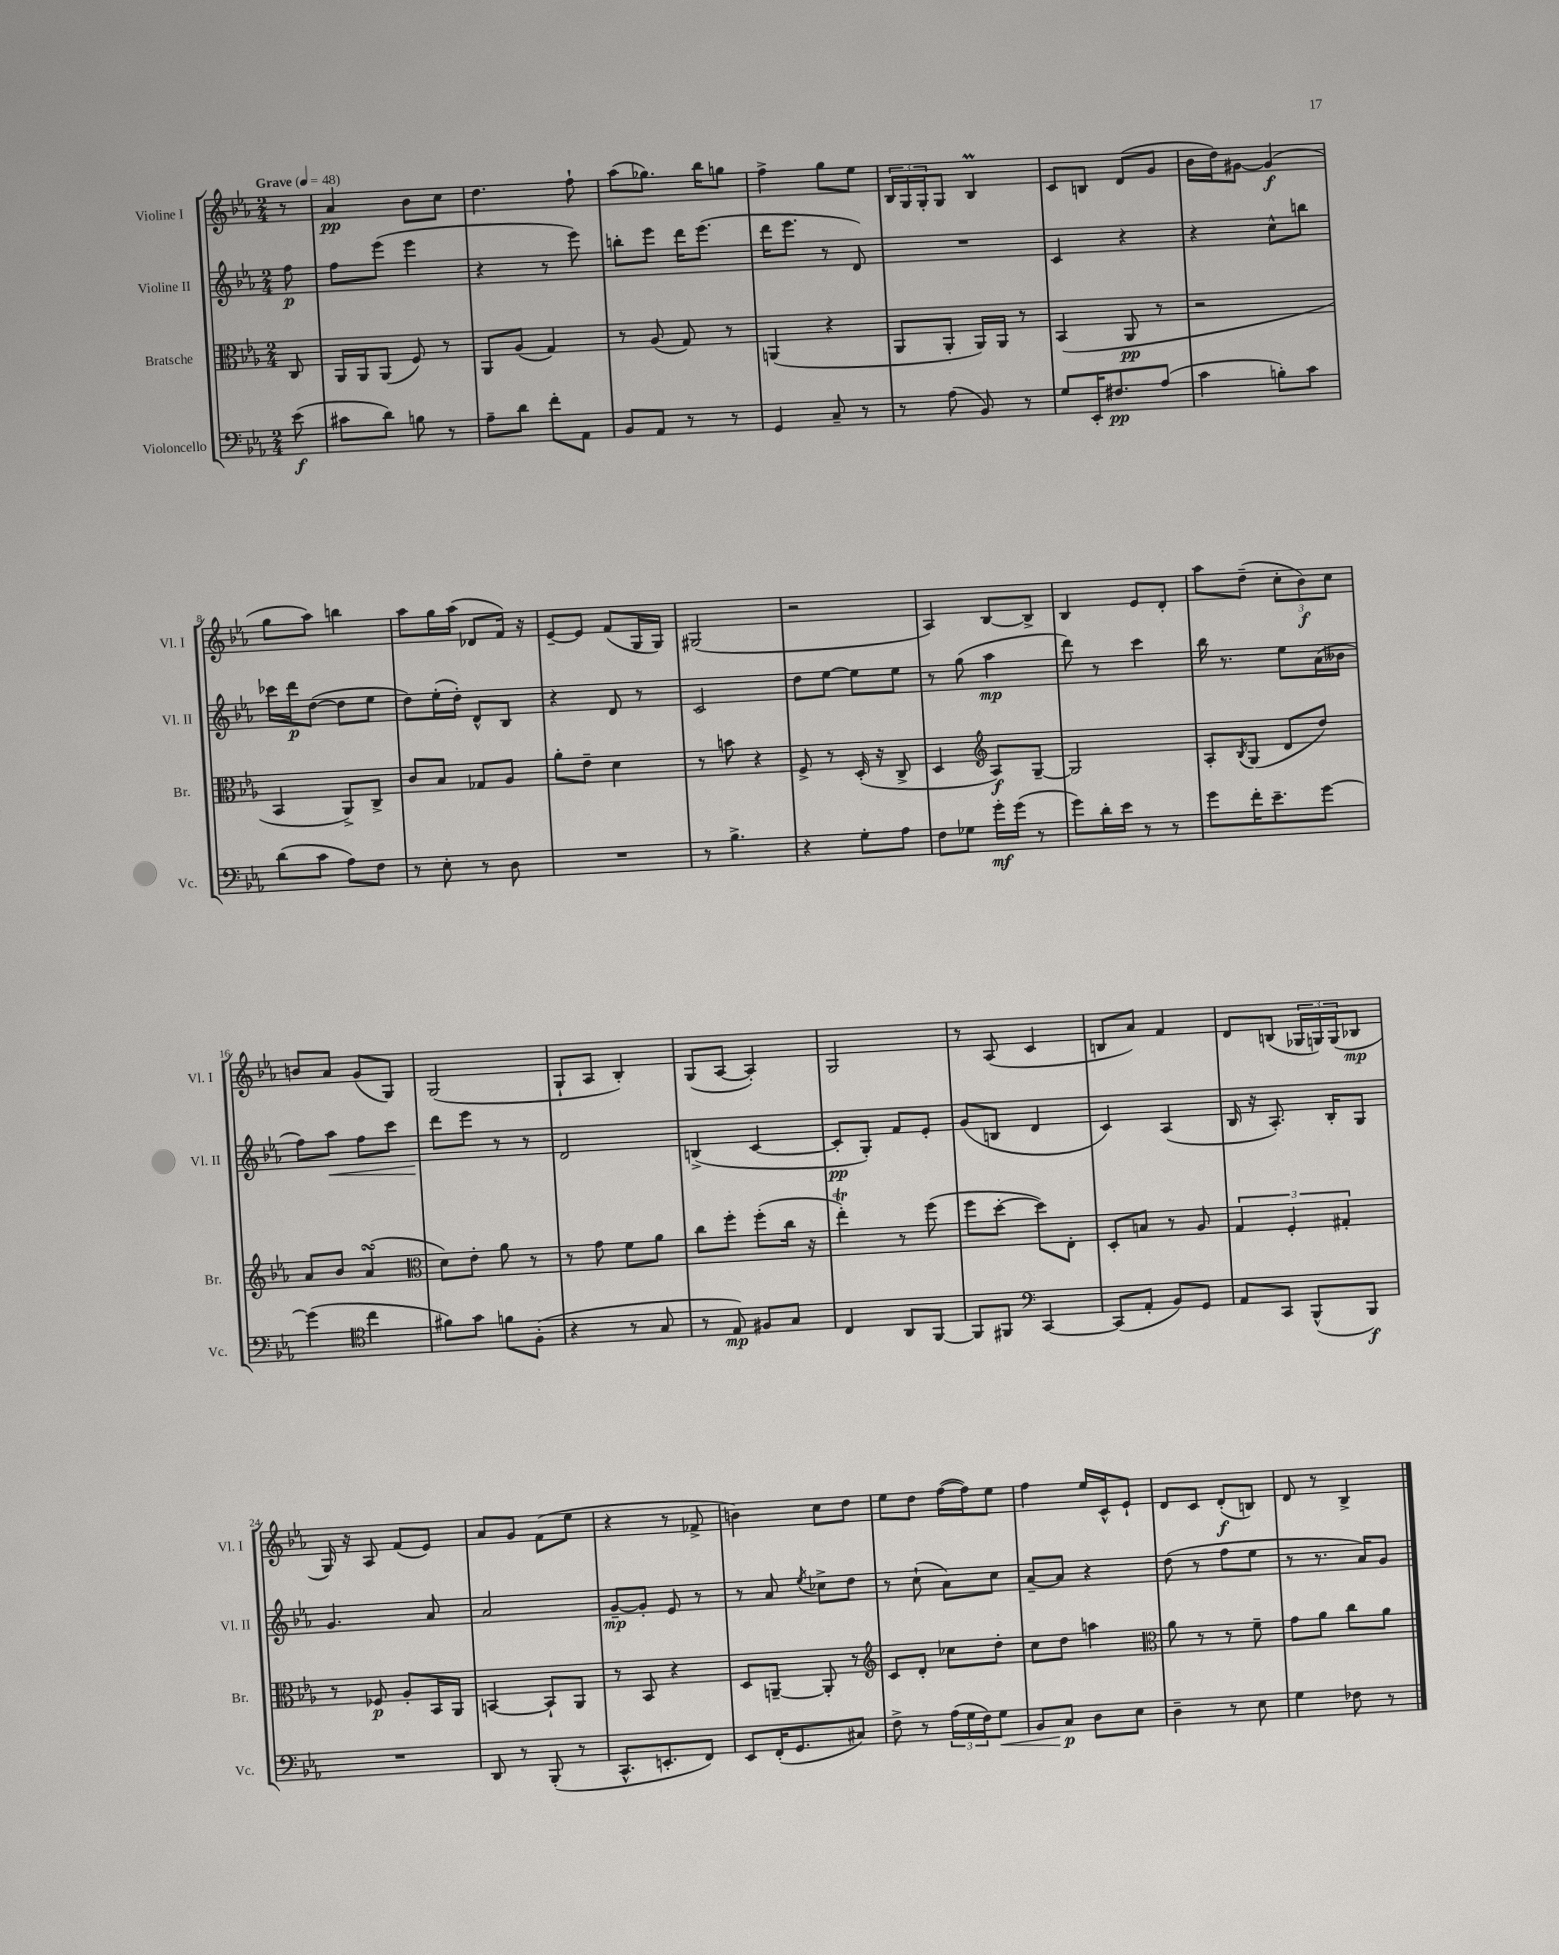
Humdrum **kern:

**kern	**kern	**kern	**kern
*staff4	*staff3	*staff2	*staff1
*clefF4	*clefC3	*clefG2	*clefG2
*k[b-e-a-]	*k[b-e-a-]	*k[b-e-a-]	*k[b-e-a-]
*M2/4	*M2/4	*M2/4	*M2/4
*MM48	*MM48	*MM48	*MM48
(8e-	8C	8ff	8r
=	=	=	=
8c#	16AA-	8ff	4a-
.	16AA-	.	.
8d)	(8AA-	(8eee-	.
8B	8F)	4eee-	8b-
8r	8r	.	8cc
=	=	=	=
8A-~	8AA-	4r	4.dd
8d	(8A-	.	.
8f'	4G)	8r	.
8AA-	.	8eee-)	8ff`
=	=	=	=
8BB-	8r	8bb'	(8aa-
8AA-	(8A-	8eee-	8.gg-)
8r	8G)	16ddd	.
.	.	(8.eee-	16bb-
8r	8r	.	8gg
=	=	=	=
4GG	(4AA	16ddd	4ff^
.	.	8.eee-	.
8C~	4r	8r	8gg
8r	.	8d)	8ee-
=	=	=	=
8r	8AA-	2r	24B-
.	.	.	24G
.	.	.	24G'
(8A-	8AA-'	.	8G
8BB-)	16AA-)	.	4B-
.	16AA-	.	.
8r	8r	.	.
=	=	=	=
8G	(4BB-	4c	8c
16EE-'	.	.	8B
8.F#	.	.	.
.	8AA-	4r	(8d
(8A-	8r	.	8g
=	=	=	=
4c	2r	4r	16b-
.	.	.	16dd)
.	.	.	[8g#
8B')	.	8cc^^	(4g#]
8c	.	8bb	.
=	=	=	=
(8d	4BB-	16ccc-	8gg
.	.	16ddd	.
8c	.	([8dd	8aa-)
8A-)	8AA-^)	8dd]	4bb
8F	8C^	8ee-	.
=	=	=	=
8r	8c	8dd)	8aa-
8E-'	8B-	(16ee-'	16gg
.	.	16dd')	(16aa-
8r	8G-	8d^^	8d-
8D	8A-	8B-	16f)
.	.	.	16r
=	=	=	=
2r	8a-'	4r	[8e-~
.	8e-~	.	8e-]
.	4d	8d	(8f
.	.	8r	16G
.	.	.	16G)
=	=	=	=
8r	8r	2c	(2G#
4.B-^	8b	.	.
.	4r	.	.
=	=	=	=
4r	8F^	8dd	2r
.	8r	[8ee-	.
8G'	(16D'	8ee-]	.
.	16r	.	.
8A-	8C^	8ee-	.
=	=	=	=
8F	4D	8r	4A-)
8G-	.	(8gg	.
*	*clefG2	*	*
16g'	8A-)	4aa-	[8B-
(16g	.	.	.
8r	[8G~	.	8B-^]
=	=	=	=
8g)	2G]	8ddd)	4B-
16d'	.	8r	.
16e-	.	.	.
8r	.	4ccc	8e-
8r	.	.	8d'
=	=	=	=
8g	8A-'	16bb-	8aa-
.	.	8.r	.
.	8qB-	.	.
16f'	(8G	.	(8dd~
8.e-~	.	.	.
.	8d	8ee-	12cc'
.	.	.	12b-)
[8g	8dd)	(16a-	.
.	.	.	12cc
.	.	16b--	.
=	=	=	=
(4g]	8a-	8ff)	8b
.	8b-	8aa-	8a-
*clefC4	*	*	*
4cc	(4a-	8ff	(8g
.	.	8ccc	8G)
=	=	=	=
*	*clefC3	*	*
8f#)	8d)	8ddd	(2G
8g	8e-'	8eee-	.
8f	8a-	8r	.
(8F'	8r	8r	.
=	=	=	=
4r	8r	2d	8G`
.	8g	.	8A-
8r	8f	.	4B-')
8G	8a-	.	.
=	=	=	=
8r	8cc	(4B^	(8G
8E-)	8ff'	.	[8A-
8F#	(8ff'	[4c	4A-'])
8G	16cc	.	.
.	16r	.	.
=	=	=	=
4C	4ee-')	8c']	2G
.	.	8G')	.
8AA-	8r	8f	.
[8FF	(8ff	8e-'	.
=	=	=	=
8FF]	8ff	(8g	8r
8FF#	[8dd'	8B	(8A-
*clefF4	*	*	*
[4CC	8dd])	4d	4c
.	8E-'	.	.
=	=	=	=
(8CC]	8D'	4c)	8B
8AA-'	8B	.	8a-)
8BB-)	8r	(4A-	4f
8GG	8A-	.	.
=	=	=	=
8AA-	6G	16B-	8d
.	.	16r	.
8CC	.	8.A-')	(8B
.	6F'	.	.
(8BBB-^^	.	.	24G-
.	.	.	24G)
.	.	16B-'	.
.	6G#'	.	(24G
8BBB-)	.	8G	8B-
=	=	=	=
2r	8r	4.g	16G)
.	.	.	16r
.	8F-	.	8A-
.	8A-'	.	(8f
.	16BB-	8a-	8e-)
.	16AA-	.	.
=	=	=	=
8DD	[4BB	2a-	8a-
8r	.	.	8g
(8BBB-'	8BB`]	.	(8f
8r	8AA-	.	8ee-
=	=	=	=
8.CC^^	8r	[8g~	4r
.	8BB-	8g']	.
8.EE'	.	.	.
.	4r	8e-	8r
8FF)	.	8r	8f-^
=	=	=	=
8EE-	8D	8r	4b)
(16FF'	[8AA~	8a-	.
8.GG	.	.	.
.	.	8qee-	.
.	8AA']	8cc-^	8cc
8C#)	8r	8dd	8dd
=	=	=	=
*	*clefG2	*	*
8F^	8c	8r	8ee-
8r	8d'	(8cc`	8dd
(24A-	8cc-	8a-)	([16ff
24G	.	.	.
.	.	.	16ff])
24F)	.	.	.
8G	8dd'	8cc	8ee-
=	=	=	=
8BB-	8cc	[8a-~	4ff
8C	8dd	8a-]	.
8D	4aa	4r	16ee-
.	.	.	16c^^
8E-	.	.	8e-`
=	=	=	=
*	*clefC3	*	*
4D~	8a-	(8dd	8d
.	8r	8r	8c
8r	8r	8ff	(8d'
8E-	8f~	8ee-	8B)
=	=	=	=
4G	8g	8r	8d
.	8a-	8.r	8r
8F-	8cc	.	4B-^
.	.	16a-)	.
8r	8a-	8g	.
==	==	==	==
*-	*-	*-	*-
